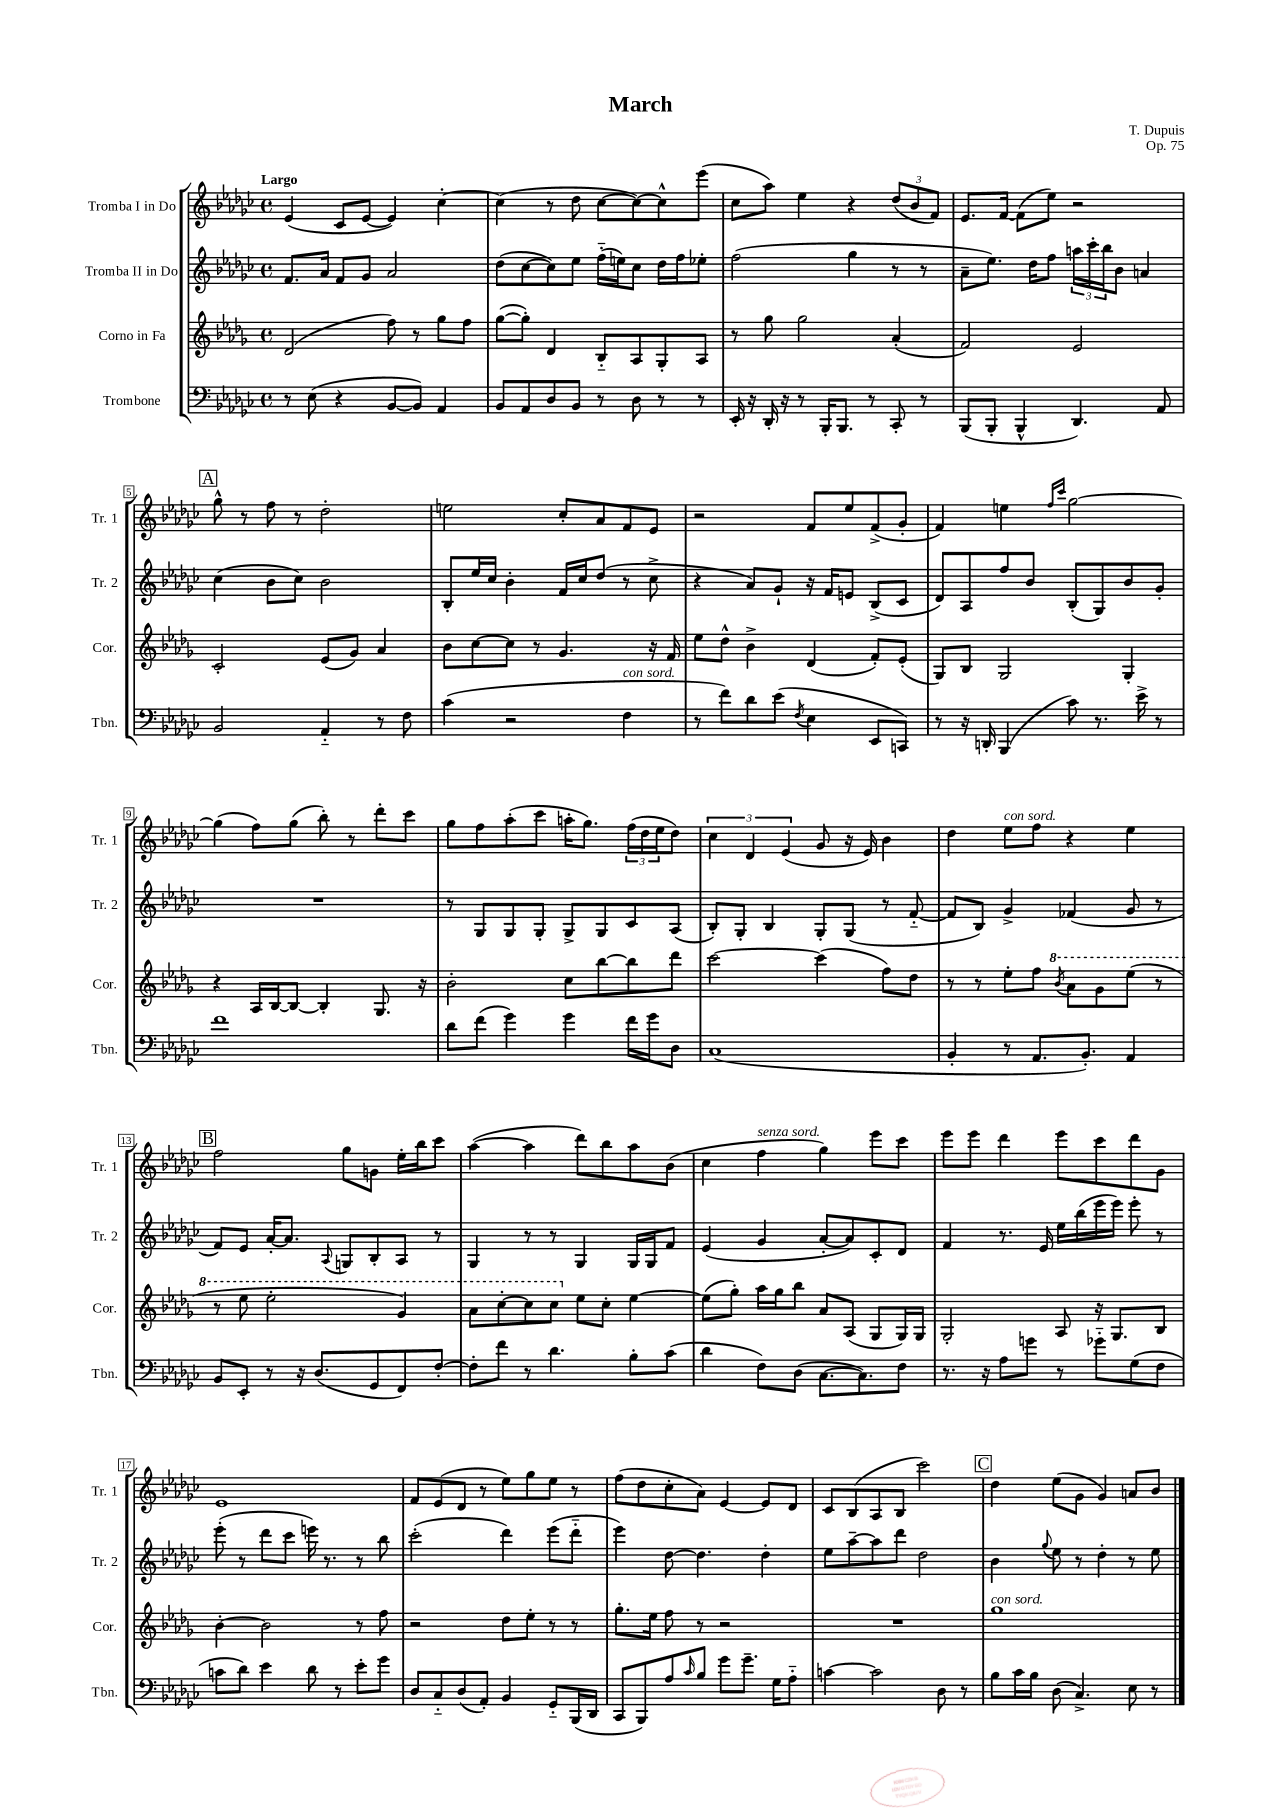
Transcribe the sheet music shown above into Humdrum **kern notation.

**kern	**kern	**kern	**kern
*staff4	*staff3	*staff2	*staff1
*clefF4	*clefG2	*clefG2	*clefG2
*k[b-e-a-d-g-c-]	*k[b-e-a-d-g-]	*k[b-e-a-d-g-c-]	*k[b-e-a-d-g-c-]
*M4/4	*M4/4	*M4/4	*M4/4
*met(c)	*met(c)	*met(c)	*met(c)
8r	(2d-	8.f	(4e-
(8E-	.	.	.
.	.	16a-	.
4r	.	8f	8c-
.	.	8g-	[8e-
[8BB-	8ff)	2a-	4e-])
8BB-])	8r	.	.
4AA-	8gg-	.	[4cc-'
.	8ff	.	.
=	=	=	=
8BB-	([8gg-	(8dd-	(4cc-]
8AA-	8gg-'])	[8cc-	.
8D-	4d-	8cc-])	8r
8BB-	.	8ee-	8dd-
8r	8B-'~	(16ff'~	[8cc-
.	.	16ee)	.
8D-	8A-	8cc-	8cc-_)
8r	8G-'	16dd-	8cc-^^]
.	.	16ff	.
8r	8A-	8ee-'	(8eee-
=	=	=	=
16EE-'	8r	(2ff	8cc-
16r	.	.	.
16DD-'	8gg-	.	8aa-)
16r	.	.	.
8r	2gg-	.	4ee-
16BBB-'	.	.	.
8.BBB-	.	.	.
.	.	4gg-	4r
8r	.	.	.
8CC-'	(4a-'	8r	(12dd-
.	.	.	12b-
8r	.	8r	.
.	.	.	12f)
=	=	=	=
(8BBB-	2f)	8a-~	8.e-
8BBB-'	.	8.ee-)	.
.	.	.	[16f
4BBB-^^	.	.	(8f]
.	.	16dd-	.
.	.	8ff	8ee-)
4.DD-)	2e-	24aa	2r
.	.	24ccc-'	.
.	.	24bb-	.
.	.	8b-	.
.	.	4a	.
8AA-	.	.	.
=	=	=	=
2BB-	2c'	(4cc-	8gg-^^
.	.	.	8r
.	.	8b-	8ff
.	.	8cc-)	8r
4AA-'~	(8e-	2b-	2dd-'
.	8g-)	.	.
8r	4a-	.	.
8F	.	.	.
=	=	=	=
(4c-	8b-	8B-'	2ee
.	[8cc	16ee-	.
.	.	16cc-	.
2r	8cc]	4b-'	.
.	8r	.	.
.	4.g-	16f	8cc-'
.	.	16cc-	.
.	.	(8dd-	8a-
4F	.	8r	8f
.	16r	8cc-^	8e-
.	16f	.	.
=	=	=	=
8r	8ee-	4r	2r
8f)	8dd-^^	.	.
8d-	4b-^	8a-)	.
(8e-	.	8g-`	.
8qF	.	.	.
4E-	(4d-	16r	8f
.	.	16f	.
.	.	8e	8ee-
8EE-	8f')	(8B-^	(8f^
8CC)	(8e-'	8c-	8g-'
=	=	=	=
8r	8G-)	8d-)	4f)
16r	8B-	8A-	.
16DD'	.	.	.
(4BBB-	2G-	8ff	4ee
.	.	8b-	.
.	.	.	16qqff
.	.	.	16qqccc-
8c-)	.	(8B-'	[2gg-
8.r	.	8G-)	.
.	4G-'	8b-	.
16e-^	.	.	.
8r	.	8g-'	.
=	=	=	=
1f	4r	1r	(4gg-]
.	16A-	.	8ff)
.	[16B-	.	.
.	8B-_	.	(8gg-
.	4B-']	.	8bb-')
.	.	.	8r
.	8.G-	.	8ddd-'
.	.	.	8ccc-
.	16r	.	.
=	=	=	=
8d-	2b-'	8r	8gg-
(8f	.	8G-	8ff
4g-)	.	8G-	(8aa-'
.	.	8G-'	8ccc-
4g-	8cc	8G-^	16aa'
.	.	.	8.gg-)
.	[8bb-	8G-	.
16f	8bb-]	8c-	(24ff
.	.	.	24dd-
16g-	.	.	.
.	.	.	24ee-
8D-	8ddd-	(8A-	8dd-)
=	=	=	=
(1C-	[2ccc	8B-')	6cc-
.	.	8G-'	.
.	.	.	6d-
.	.	4B-	.
.	.	.	(6e-
.	(4ccc]	8G-'	8g-
.	.	(8G-	16r
.	.	.	16e-)
.	8ff)	8r	4b-
.	8dd-	[8f'~	.
=	=	=	=
4BB-'	8r	8f]	4dd-
.	8r	8B-)	.
8r	8ee-'	4g-^	8ee-
8.AA-	8ff	.	8ff
.	8qbb-	.	.
.	8aa-	(4f-	4r
8.BB-')	.	.	.
.	8gg-	.	.
4AA-	(8eee-	8g-	4ee-
.	8r	8r	.
=	=	=	=
8BB-	8r	8f)	2ff
8EE-'	8eee-	8e-	.
8r	2eee-'	[16a-'	.
.	.	8.a-]	.
16r	.	.	.
(8.D-	.	.	.
.	.	8qqA-	.
.	.	8G	8gg-
8GG-	.	8B-'	8g
8FF)	4gg-)	8A-	16ee-'
.	.	.	16bb-
[8F'	.	8r	8ccc-
=	=	=	=
8F']	8aa-	4G-	([4aa-
8f	[8ccc'	.	.
8r	8ccc]	8r	4aa-]
4.d-	8ccc	8r	.
.	8ee-	4G-	8ddd-)
.	8cc'	.	8bb-
8B-'	[4ee-	16G-	8aa-
.	.	16G-	.
(8c-	.	8f	(8b-
=	=	=	=
4d-	(8ee-]	(4e-	4cc-
.	8gg-')	.	.
8F)	16aa-	4g-	4ff
.	16gg-	.	.
(8D-	8bb-	.	.
[8.C-	8a-	[8a-'	4gg-)
.	(8A-	8a-])	.
8.C-])	.	.	.
.	8G-	8c-'	8eee-
8F	16G-)	8d-	8ccc-
.	16G-	.	.
=	=	=	=
8.r	2G-'	4f	8eee-
.	.	.	8eee-
16r	.	.	.
8A-	.	8.r	4ddd-
8g	.	.	.
.	.	16e-	.
8r	8A-	16ee-	8eee-
.	.	(16bb-	.
8g-'~	16r	16eee-	8ccc-
.	8.G-	16eee-)	.
(8G-	.	8eee-'	8ddd-
8F	8B-	8r	8g-
=	=	=	=
8c	[4b-'	(8eee-'	1e-
8d-)	.	8r	.
4e-	2b-]	8ddd-	.
.	.	8ccc-	.
8d-	.	16eee)	.
.	.	8.r	.
8r	.	.	.
8e-'	8r	8r	.
8g-	8ff	8bb-	.
=	=	=	=
8D-	2r	(2ccc-'	8f
8C-'~	.	.	(8e-
(8D-	.	.	8d-
8AA-')	.	.	8r
4BB-	8dd-	4ddd-)	8ee-)
.	8ee-'	.	8gg-
8GG-'~	8r	(8eee-	8ee-
(16BBB-	8r	8ddd-'~	8r
16DD-	.	.	.
=	=	=	=
8CC-	8.gg-'	4eee-)	(8ff
8BBB-)	.	.	8dd-
.	16ee-	.	.
8A-	8ff	[8dd-	8cc-'
16qqc-	.	.	.
8B-	8r	4.dd-]	8a-)
8g-	2r	.	[4e-
8.g-~	.	.	.
.	.	4dd-'	8e-]
16G-	.	.	.
8A-'~	.	.	8d-
=	=	=	=
[4c	1r	8ee-	8c-
.	.	[8aa-~	(8B-
2c]	.	8aa-]	8A-
.	.	8ddd-	8B-
.	.	2dd-	2ccc-)
8D-	.	.	.
8r	.	.	.
=	=	=	=
8B-	1gg-	4b-	4dd-
16c-	.	.	.
16B-	.	.	.
.	.	8qqgg-	.
(8D-	.	8ee-	(8ee-
4.C-^)	.	8r	8g-
.	.	4dd-'	4g-)
8E-	.	8r	8a
8r	.	8ee-	8b-
==	==	==	==
*-	*-	*-	*-
